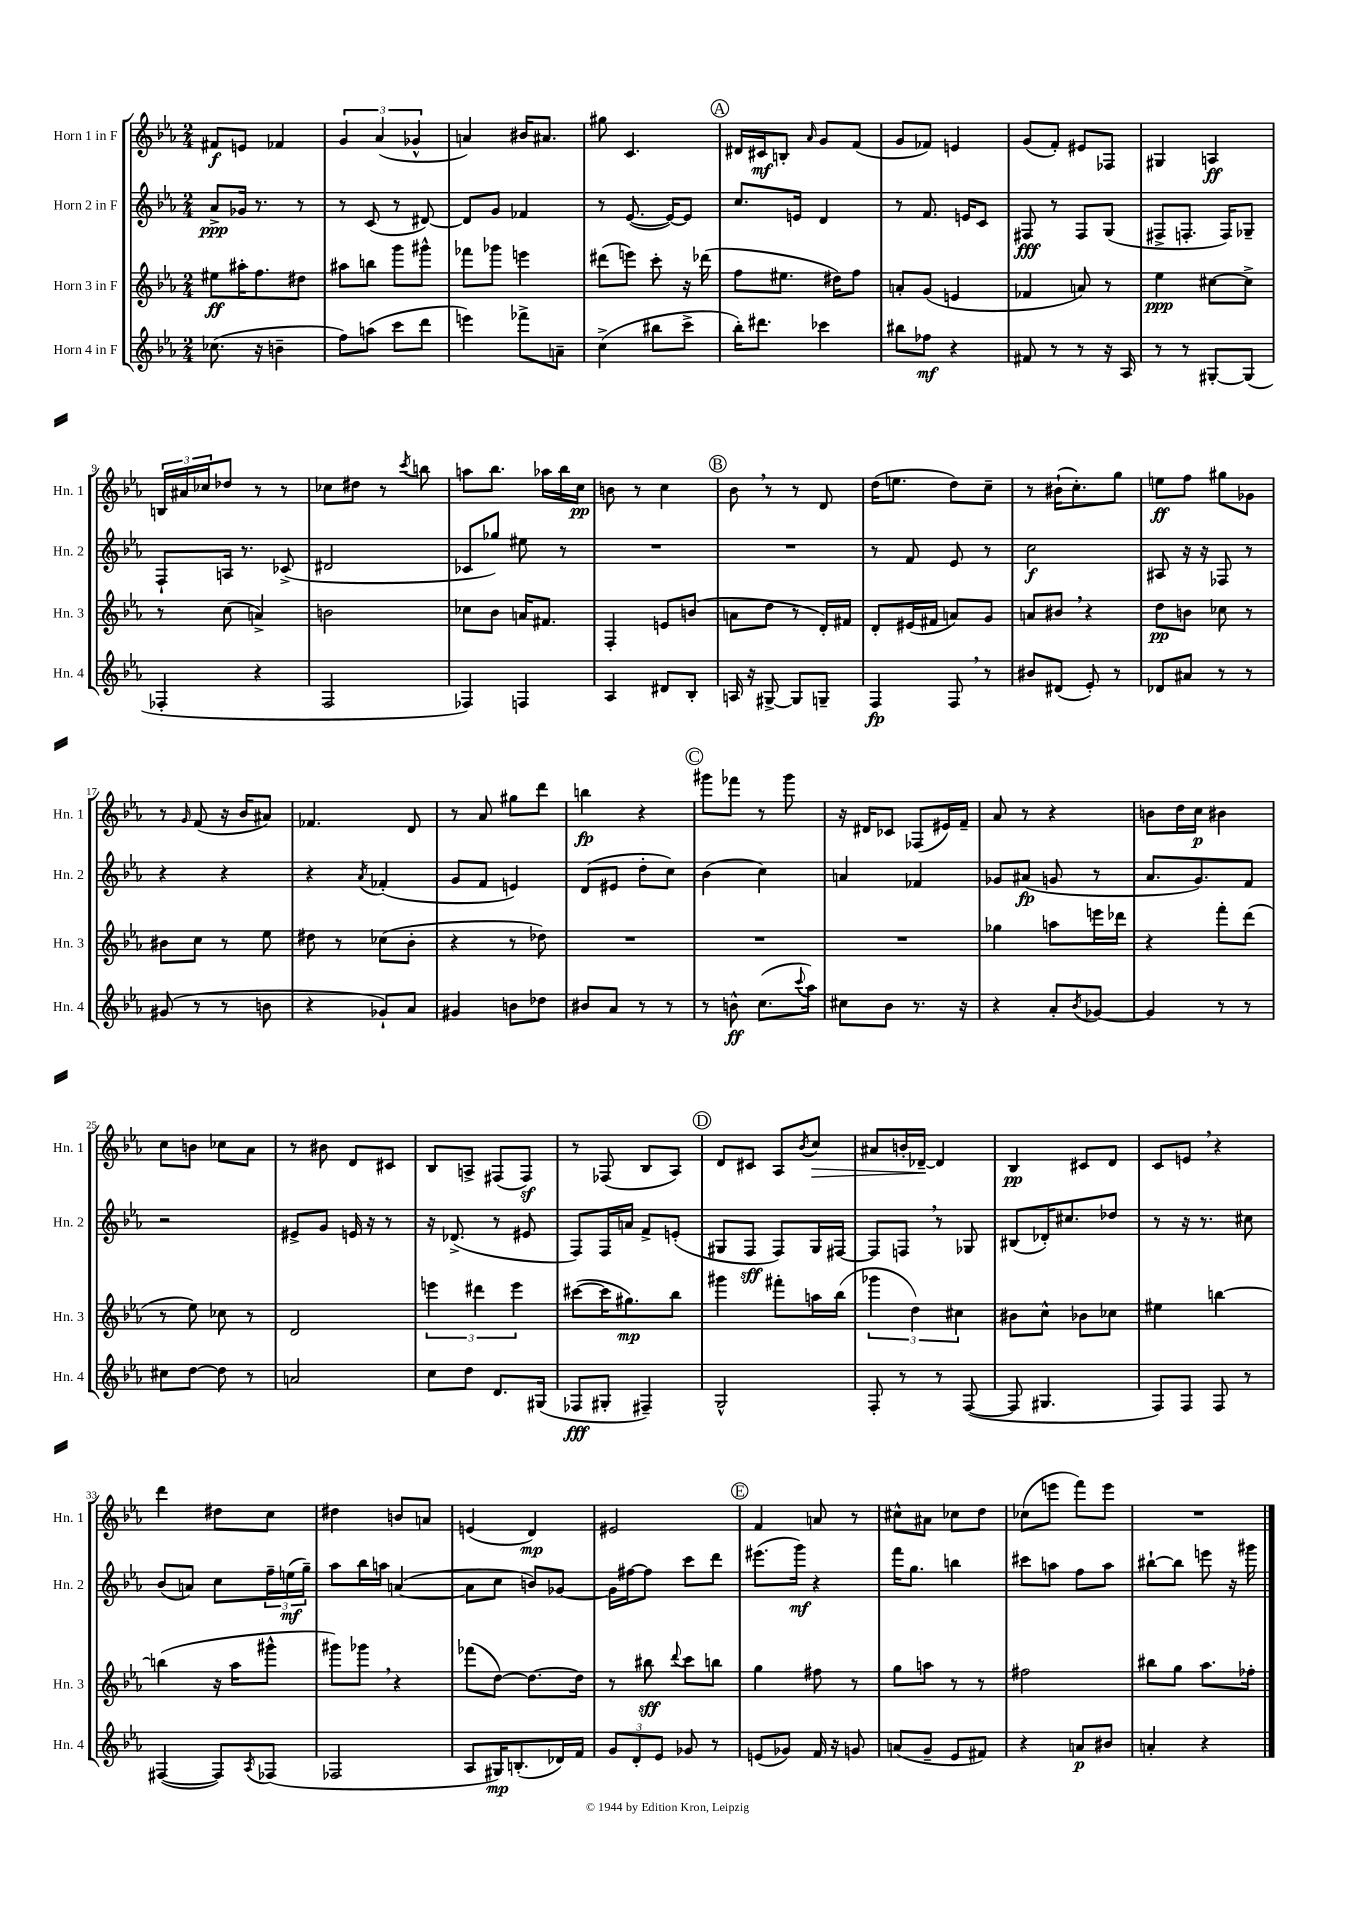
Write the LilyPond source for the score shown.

<<
\new StaffGroup <<
\new Staff = "s0" \with { instrumentName = "Horn 1 in F" shortInstrumentName = "Hn. 1" } {
    \clef treble \key ees \major \numericTimeSignature \time 2/4
    fis'8\f e'8 fes'4 |
    \tuplet 3/2 { g'4 aes'4( ges'4-^ } |
    a'4) bis'16 ais'8. |
    gis''8 c'4. |
    \mark \markup { \circle "A" } dis'16 cis'16\mf b8-. \grace { aes'16 } g'8 f'8( |
    g'8 fes'8) e'4 |
    g'8( f'8-.) eis'8 fes8 |
    gis4 a4\ff |
    \tuplet 3/2 { b16 ais'16 ces''16 } des''8 r8 r8 |
    ces''8 dis''8 r8 \acciaccatura { c'''8 } b''8 |
    a''8 bes''8. aes''16 bes''16 c''16\pp |
    b'8 r8 c''4 |
    \mark \markup { \circle "B" } bes'8 \breathe r8 r8 d'8 |
    d''16( e''8. d''8) c''8-- |
    r8 bis'16-!( c''8.-.) g''8 |
    e''8\ff f''8 gis''8 ges'8 |
    r8 \grace { g'16 } f'8( r16 bes'16 ais'8) |
    fes'4. d'8 |
    r8 aes'8 gis''8 d'''8 |
    b''4\fp r4 |
    \mark \markup { \circle "C" } gis'''8 fes'''8 r8 gis'''8 |
    r16 dis'16 ces'8 fes8( eis'16) f'16-- |
    aes'8 r8 r4 |
    b'8 d''16 c''16\p bis'4 |
    c''8 b'8 ces''8 aes'8 |
    r8 bis'8 d'8 cis'8 |
    bes8 a8-> fis8( fis8\sf) |
    r8 fes8( bes8 aes8) |
    \mark \markup { \circle "D" } d'8 cis'8 aes8 \acciaccatura { bes'8 } c''8\> |
    ais'8 b'16-. des'16~--\! des'4 |
    bes4\pp cis'8 d'8 |
    c'8 e'8 \breathe r4 |
    d'''4 dis''8 c''8 |
    dis''4 b'8 a'8 |
    e'4( d'4\mp) |
    eis'2 |
    \mark \markup { \circle "E" } f'4 a'8 r8 |
    cis''8-^ ais'8 ces''8 d''8 |
    ces''8( e'''8 f'''8) e'''8 |
    R2 \bar "|." |
}
\new Staff = "s1" \with { instrumentName = "Horn 2 in F" shortInstrumentName = "Hn. 2" } {
    \clef treble \key ees \major \numericTimeSignature \time 2/4
    aes'8->\ppp ges'16 r8. r8 |
    r8 c'8( r8 dis'8~) |
    dis'8 g'8 fes'4 |
    r8 ees'8.~( ees'16~) ees'8 |
    \mark \markup { \circle "A" } c''8. e'16 d'4 |
    r8 f'8. e'16 c'8 |
    fis8\fff r8 fis8 g8( |
    fis8-> f8.-. f16) ges8-- |
    f8-! a16 r8. ces'8->( |
    dis'2 |
    ces'8 ges''8) eis''8 r8 |
    R2 |
    \mark \markup { \circle "B" } R2 |
    r8 f'8 ees'8 r8 |
    c''2\f |
    ais8 r16 r16 fes8 r8 |
    r4 r4 |
    r4 \acciaccatura { aes'8 } fes'4-.( |
    g'8 f'8 e'4) |
    d'8( eis'8 d''8-. c''8) |
    \mark \markup { \circle "C" } bes'4( c''4) |
    a'4 fes'4 |
    ges'8 ais'8\fp( g'8 r8 |
    aes'8. g'8.) f'8 |
    r2 |
    eis'8-> g'8 e'16 r16 r8 |
    r16 des'8.->( r8 eis'8 |
    f8) f16 a'16 f'8-> e'8-.( |
    \mark \markup { \circle "D" } gis8 f8\sff f8) gis16 fis16~ |
    fis8 f8 \breathe r8 ges8 |
    bis8( des'16-.) cis''8. des''8 |
    r8 r16 r8. cis''8 |
    bes'8( a'8) c''8 \tuplet 3/2 { f''16-- e''16\mf( g''16--) } |
    aes''8 bes''16 a''16 a'4~( |
    a'8 c''8 b'8) ges'8~ |
    ges'16 fis''16~ fis''8 c'''8 d'''8 |
    \mark \markup { \circle "E" } eis'''8.( g'''16\mf) r4 |
    f'''16 g''8. b''4 |
    cis'''8 a''8 f''8 a''8 |
    bis''8~-! bis''8 e'''8 r16 gis'''16 \bar "|." |
}
\new Staff = "s2" \with { instrumentName = "Horn 3 in F" shortInstrumentName = "Hn. 3" } {
    \clef treble \key ees \major \numericTimeSignature \time 2/4
    eis''8\ff ais''16-. f''8. dis''8 |
    ais''8 b''8 g'''8 gis'''8-^ |
    fes'''8 ges'''8 e'''4 |
    dis'''8( e'''8) c'''8-. r16 des'''16( |
    \mark \markup { \circle "A" } f''8 eis''8. dis''16) f''8 |
    a'8-. g'8( e'4 |
    fes'4 a'8) r8 |
    ees''4\ppp cis''8~ cis''8-> |
    r8 c''8( a'4->) |
    b'2 |
    ces''8 bes'8 a'16 fis'8. |
    f4-. e'8 b'8( |
    \mark \markup { \circle "B" } a'8 d''8 r8 d'16-.) fis'16 |
    d'8-. eis'16( fis'16 a'8) g'8 |
    a'8 bis'8 \breathe r4 |
    d''8\pp b'8 ces''8 r8 |
    bis'8 c''8 r8 ees''8 |
    dis''8 r8 ces''8( bes'8-. |
    r4 r8 des''8) |
    R2 |
    \mark \markup { \circle "C" } R2 |
    R2 |
    ges''4 a''8 e'''16 des'''16 |
    r4 f'''8-. d'''8( |
    r8 ees''8) ces''8 r8 |
    d'2 |
    \tuplet 3/2 { e'''4 dis'''4 e'''4 } |
    cis'''8~( cis'''16 gis''8.\mp) bes''8 |
    \mark \markup { \circle "D" } gis'''4 fis'''8-. a''16 bes''16( |
    \tuplet 3/2 { ges'''4 d''4) cis''4 } |
    bis'8 c''8-^ bes'8 ces''8 |
    eis''4 b''4~ |
    b''4( r16 aes''16 gis'''8-^ |
    gis'''8) ges'''8 \breathe r4 |
    fes'''8( d''8~) d''8.~ d''16 |
    r8 bis''8\sff \appoggiatura { d'''8 } c'''8 b''8 |
    \mark \markup { \circle "E" } g''4 fis''8 r8 |
    g''8 a''8 r8 r8 |
    fis''2 |
    bis''8 g''8 aes''8. fes''16-. \bar "|." |
}
\new Staff = "s3" \with { instrumentName = "Horn 4 in F" shortInstrumentName = "Hn. 4" } {
    \clef treble \key ees \major \numericTimeSignature \time 2/4
    ces''8.( r16 b'4-- |
    f''8) a''8( c'''8 d'''8 |
    e'''4) fes'''8-> a'8-- |
    c''4->( bis''8 c'''8-> |
    \mark \markup { \circle "A" } bes''16-.) dis'''8. ces'''4 |
    bis''8 fes''8\mf r4 |
    fis'8 r8 r8 r16 aes16 |
    r8 r8 gis8~-. gis8( |
    fes4-. r4 |
    f2 |
    fes4) f4 |
    aes4 dis'8 bes8-. |
    \mark \markup { \circle "B" } a16 r16 gis8~-> gis8 g8-- |
    f4\fp f8 \breathe r8 |
    bis'8 dis'8( ees'8-.) r8 |
    des'8 ais'8 r8 r8 |
    gis'8( r8 r8 b'8 |
    r4 ges'8-!) aes'8 |
    gis'4 b'8 des''8 |
    bis'8 aes'8 r8 r8 |
    \mark \markup { \circle "C" } r8 b'8-^\ff c''8.( \appoggiatura { c'''8 } aes''16) |
    cis''8 bes'8 r8. r16 |
    r4 aes'8-. \acciaccatura { bes'8 } ges'8~ |
    ges'4 r8 r8 |
    cis''8 d''8~ d''8 r8 |
    a'2 |
    c''8 d''8 d'8. gis16( |
    fes8\fff gis8-. fis4--) |
    \mark \markup { \circle "D" } g2-^ |
    f8-. r8 r8 f8~( |
    f8 gis4. |
    f8) f8 f8 r8 |
    fis4~( fis8) \acciaccatura { aes8 } fes8( |
    fes2 |
    aes8 gis16\mp) b8.-.( des'16) f'16 |
    \tuplet 3/2 { g'8 d'8-. ees'8 } ges'8 r8 |
    \mark \markup { \circle "E" } e'8( ges'8) f'16 r16 g'8 |
    a'8( g'8-- ees'8 fis'8) |
    r4 a'8\p bis'8 |
    a'4-. r4 \bar "|." |
}
>>
>>
